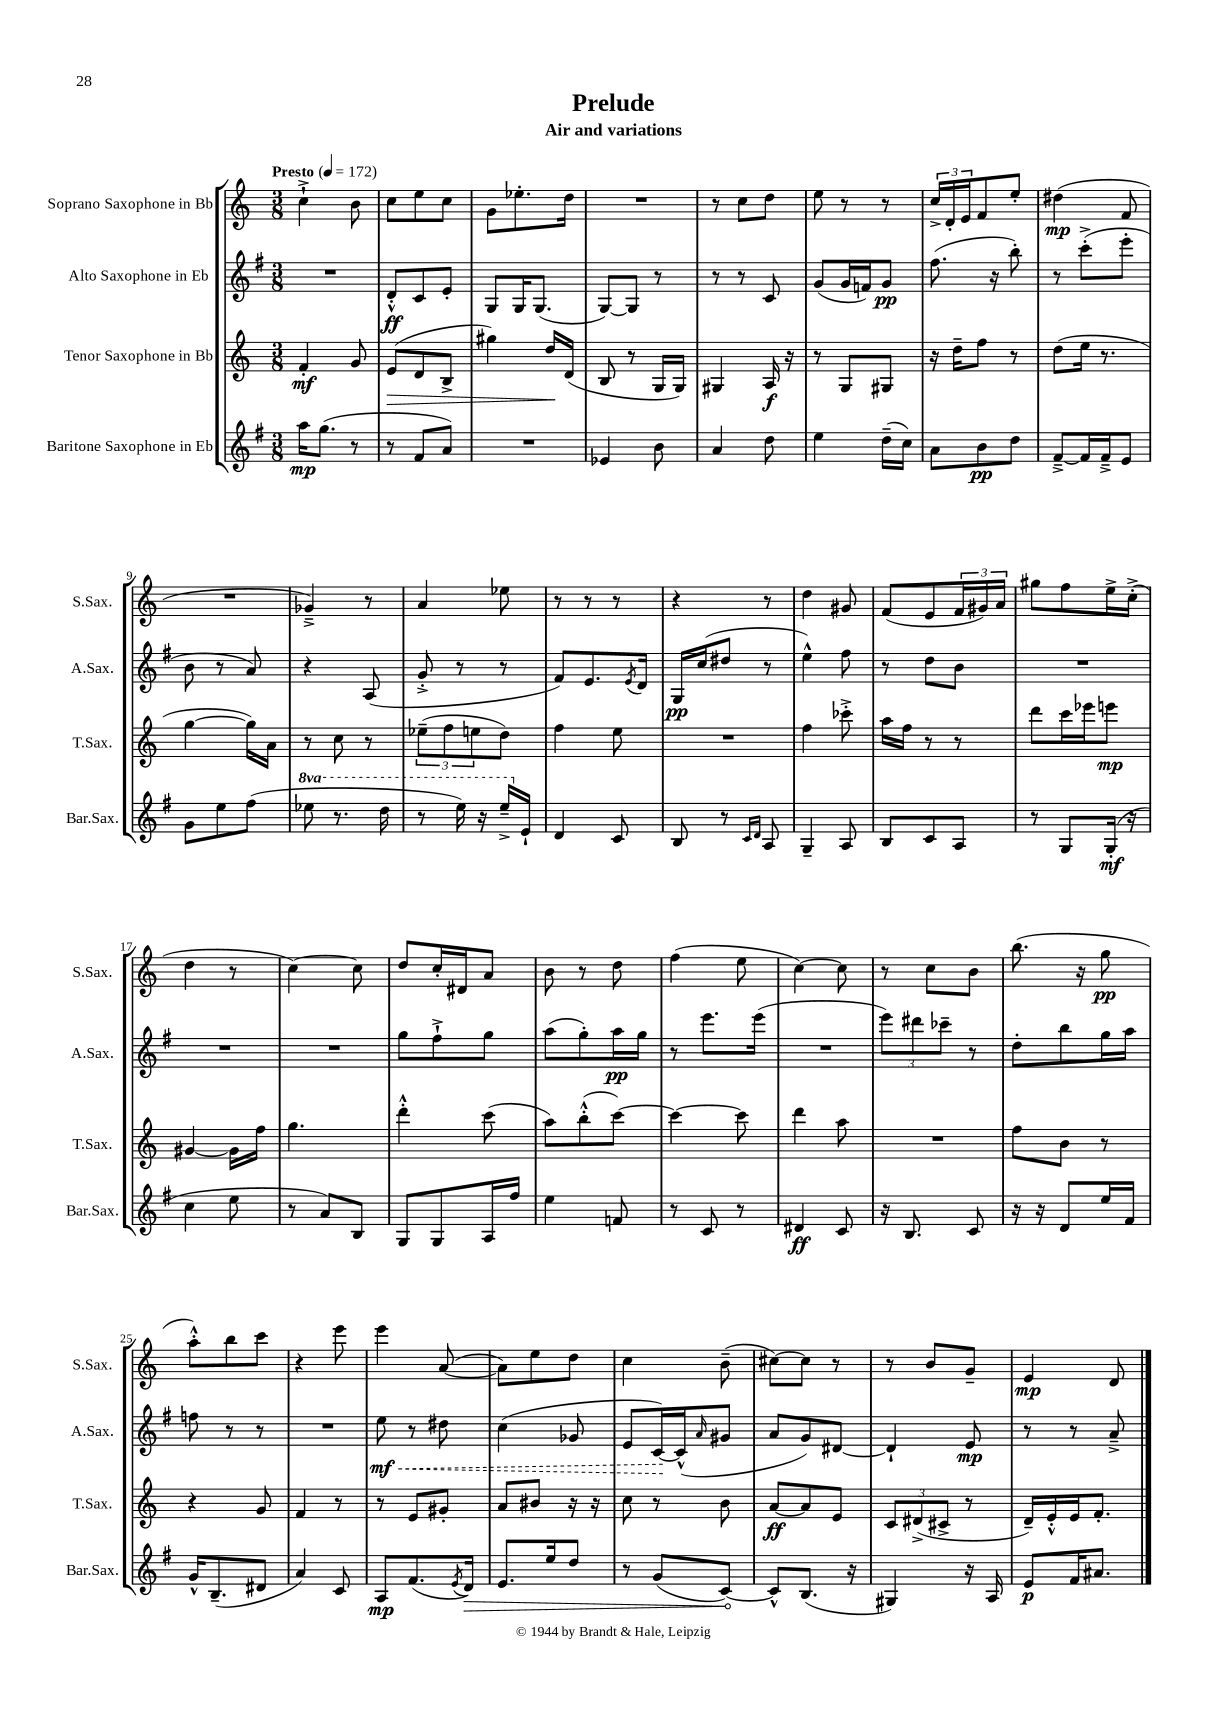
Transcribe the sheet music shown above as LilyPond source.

\header { title = "Prelude" subtitle = "Air and variations" }
<<
\new StaffGroup <<
\new Staff = "s0" \with { instrumentName = "Soprano Saxophone in Bb" shortInstrumentName = "S.Sax." } {
    \clef treble \key c \major \numericTimeSignature \time 3/8 \tempo "Presto" 4 = 172
    c''4-!-> b'8 |
    c''8 e''8 c''8 |
    g'8 ees''8.-. d''16 |
    R4. |
    r8 c''8 d''8 |
    e''8 r8 r8 |
    \tuplet 3/2 { c''16-> d'16-. e'16 } f'8 e''8-. |
    dis''4\mp( f'8 |
    R4. |
    ges'4--->) r8 |
    a'4 ees''8 |
    r8 r8 r8 |
    r4 r8 |
    d''4 gis'8 |
    f'8( e'8 \tuplet 3/2 { f'16 gis'16) a'16 } |
    gis''8 f''8 e''16-> c''16-.->( |
    d''4 r8 |
    c''4~) c''8 |
    d''8 c''16-. dis'16 a'8 |
    b'8 r8 d''8 |
    f''4( e''8 |
    c''4~) c''8 |
    r8 c''8 b'8 |
    b''8.( r16 g''8\pp |
    a''8-.-^) b''8 c'''8 |
    r4 e'''8 |
    e'''4 a'8~( |
    a'8) e''8 d''8 |
    c''4 b'8--( |
    cis''8~) cis''8 r8 |
    r8 b'8 g'8-- |
    e'4\mp d'8 \bar "|." |
}
\new Staff = "s1" \with { instrumentName = "Alto Saxophone in Eb" shortInstrumentName = "A.Sax." } {
    \clef treble \key g \major \numericTimeSignature \time 3/8
    R4. |
    d'8-.-^\ff c'8 e'8-. |
    g8 g16 g8.( |
    g8~) g8 r8 |
    r8 r8 c'8 |
    g'8( g'16 f'16) g'8\pp |
    fis''8.( r16 b''8-.) |
    r8 c'''8-.->( e'''8-. |
    b'8 r8 a'8) |
    r4 a8( |
    g'8-.-> r8 r8 |
    fis'8) e'8. \acciaccatura { e'8 } d'16 |
    g16\pp c''16( dis''8 r8 |
    e''4-^) fis''8 |
    r8 d''8 b'8 |
    R4. |
    R4. |
    R4. |
    g''8 fis''8-!-> g''8 |
    a''8( g''8-.) a''16\pp g''16 |
    r8 e'''8. e'''16( |
    R4. |
    \tuplet 3/2 { e'''8) dis'''8 ces'''8-- } r8 |
    d''8-. b''8 g''16 a''16 |
    f''8 r8 r8 |
    R4. |
    \once \override Hairpin.style = #'dashed-line e''8\mf\< r8 dis''8 |
    c''4( ges'8 |
    e'8 c'16~\!) c'16-^( \grace { a'16 } gis'8 |
    a'8 g'8) dis'8~ |
    dis'4-! e'8\mp |
    r8 r8 a'8---> \bar "|." |
}
\new Staff = "s2" \with { instrumentName = "Tenor Saxophone in Bb" shortInstrumentName = "T.Sax." } {
    \clef treble \key c \major \numericTimeSignature \time 3/8
    f'4-.\mf g'8 |
    e'8\>( d'8 b8-> |
    gis''4) d''16\! d'16( |
    b8 r8 g16 g16) |
    gis4 a16\f r16 |
    r8 g8 gis8 |
    r16 d''16-- f''8 r8 |
    d''8( e''16 r8. |
    g''4~ g''16) a'16 |
    r8 c''8 r8 |
    \tuplet 3/2 { ees''8--( f''8 e''8 } d''8) |
    f''4 e''8 |
    R4. |
    f''4 ces'''8-.-> |
    a''16 f''16 r8 r8 |
    d'''8 c'''16 ees'''16 e'''8\mp |
    gis'4~ gis'16 f''16 |
    g''4. |
    d'''4-.-^ c'''8( |
    a''8) b''8-.-^( c'''8~) |
    c'''4~ c'''8 |
    d'''4 a''8 |
    R4. |
    f''8 b'8 r8 |
    r4 g'8 |
    f'4 r8 |
    r8 e'8 gis'8-. |
    a'8 bis'8 r16 r16 |
    c''8 r8 b'8 |
    a'8~\ff a'8 e'8 |
    \tuplet 3/2 { c'8 dis'8->( cis'8-> } r8 |
    d'16--) e'16-.-^ e'16 f'8.-. \bar "|." |
}
\new Staff = "s3" \with { instrumentName = "Baritone Saxophone in Eb" shortInstrumentName = "Bar.Sax." } {
    \clef treble \key g \major \numericTimeSignature \time 3/8 \set Staff.ottavationMarkups = #ottavation-simple-ordinals
    a''16\mp g''8.( r8 |
    r8 fis'8 a'8) |
    R4. |
    ees'4 b'8 |
    a'4 d''8 |
    e''4 d''16--( c''16) |
    a'8 b'8\pp d''8 |
    fis'8~---> fis'16 fis'16---> e'8 |
    g'8 e''8 fis''8( |
    \ottava #1 ees'''8 r8. d'''16 |
    r8 e'''16) r16 e'''16---> \ottava #0 e'16-! |
    d'4 c'8 |
    b8 r8 \grace { c'16 d'16 } a8 |
    g4-- a8 |
    b8 c'8 a8 |
    r8 g8 g16-.\mf( r16 |
    c''4 e''8 |
    r8 a'8) b8 |
    g8 g8 a16 fis''16 |
    e''4 f'8 |
    r8 c'8 r8 |
    dis'4\ff c'8 |
    r16 b8. c'8 |
    r16 r16 d'8 e''16 fis'16 |
    g'16-^ b8.--( dis'8 |
    a'4) c'8 |
    a8\mp fis'8.( \acciaccatura { e'8 } \once \override Hairpin.circled-tip = ##t d'16\>) |
    e'8. e''16 d''8 |
    r8 g'8( c'8~\!) |
    c'8-^ b8.( r16 |
    gis4) r16 a16 |
    e'8\p fis'16 ais'8. \bar "|." |
}
>>
>>
